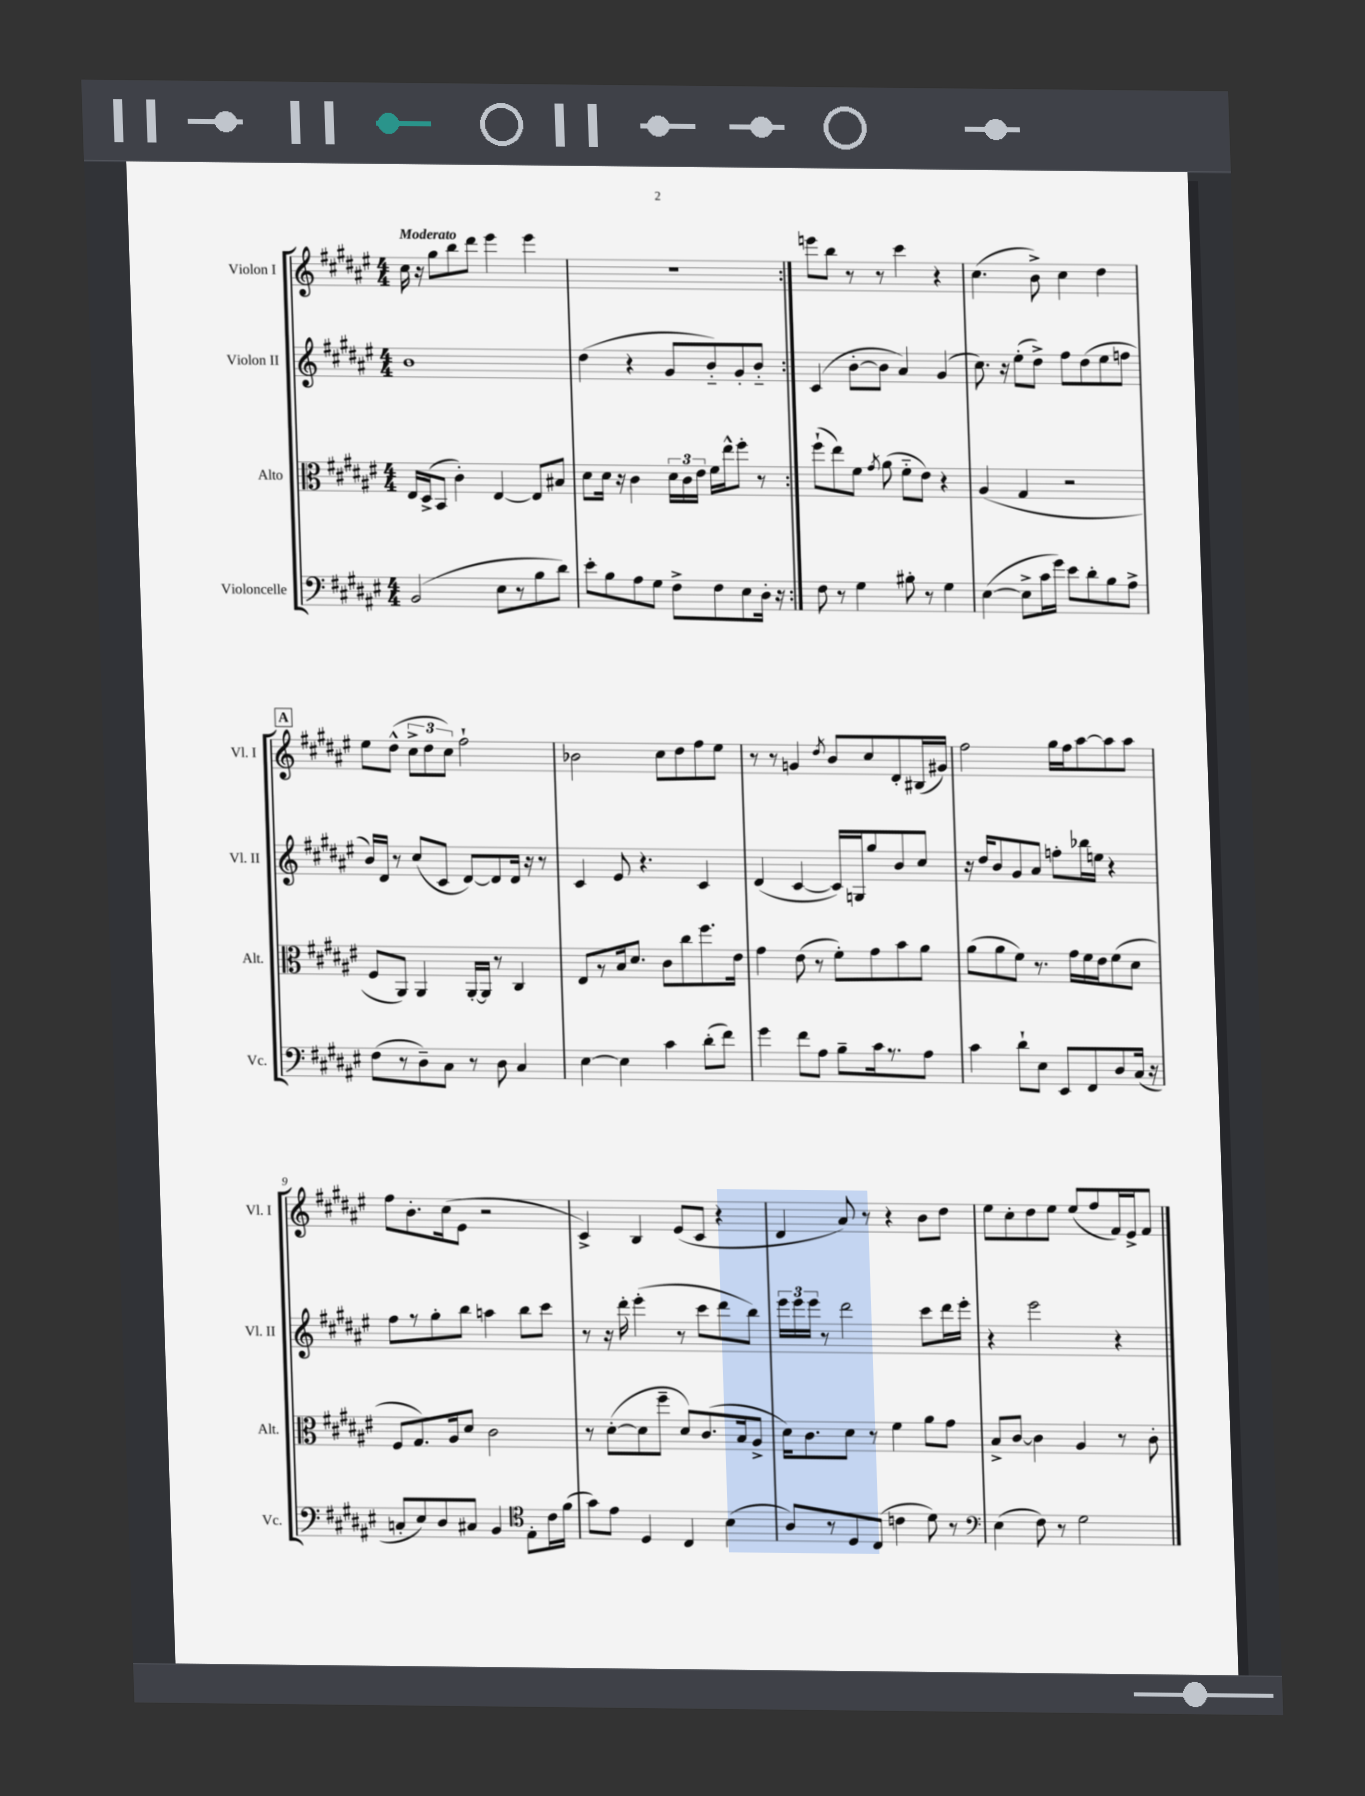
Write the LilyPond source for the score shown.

<<
\new StaffGroup <<
\new Staff = "s0" \with { instrumentName = "Violon I" shortInstrumentName = "Vl. I" } {
    \clef treble \key fis \major \numericTimeSignature \time 4/4 \tempo "Moderato"
    \autoBeamOff \repeat volta 2 { cis''16 r16 gis''8[ b''8 dis'''8] eis'''4 eis'''4 |
    R1 | }
    e'''8[ b''8] r8 r8 cis'''4 r4 |
    cis''4.( b'8->) cis''4 dis''4 |
    \mark \markup { \box "A" } eis''8[ dis''8]-^( \tuplet 3/2 { cis''8[-> dis''8 cis''8]) } fis''2-! |
    bes'2 cis''8[ dis''8 fis''8 eis''8] |
    r8 r8 g'4 \acciaccatura { dis''8 } b'8[ cis''8 dis'8-. bis16( gis'16]) |
    fis''2 gis''16[ fis''16 ais''8~ ais''8 ais''8] |
    fis''8[ b'8.-. cis''16( eis'8] r2 |
    cis'4->) b4 eis'8[( cis'8] r4 |
    dis'4 ais'8) r8 r4 b'8[ dis''8] |
    eis''8[ cis''8-. dis''8 eis''8] eis''8[( fis''8 fis'16) eis'16-> fis'8] \bar "|." |
}
\new Staff = "s1" \with { instrumentName = "Violon II" shortInstrumentName = "Vl. II" } {
    \clef treble \key fis \major \numericTimeSignature \time 4/4
    \autoBeamOff \repeat volta 2 { b'1 |
    dis''4( r4 gis'8[ b'8-_) gis'8-. b'8]-_ | }
    cis'4( b'8[~-. b'8] ais'4) gis'4( |
    cis''8.) r16 eis''8[-.( dis''8]->) fis''8[ dis''8( eis''8 f''8] |
    \mark \markup { \box "A" } b'16[) dis'16] r8 cis''8[( cis'8] dis'8[~) dis'8 dis'16] r16 r8 |
    cis'4 eis'8 r4. cis'4 |
    dis'4( cis'4~ cis'16[) g16 gis''8 b'8 cis''8] |
    r16 dis''16[ b'8 gis'8 ais'8] f''8[-. bes''16 e''16] r4 |
    fis''8[ r8 gis''8-. b''8] a''4 b''8[ cis'''8] |
    r8 r16 dis'''16-. eis'''4-.( r8 cis'''8[ dis'''8 b''8]) |
    \tuplet 3/2 { eis'''16[ eis'''16 eis'''16] } r8 dis'''2 cis'''8[ dis'''16 eis'''16]-. |
    r4 eis'''2 r4 \bar "|." |
}
\new Staff = "s2" \with { instrumentName = "Alto" shortInstrumentName = "Alt." } {
    \clef alto \key fis \major \numericTimeSignature \time 4/4
    \autoBeamOff \repeat volta 2 { eis16[ dis16->( b,8] cis'4-.) eis4~ eis8[ bis8] |
    dis'8[ dis'16] r16 cis'4 \tuplet 3/2 { dis'16[ cis'16 eis'16] } fis'16[ eis''16-^ fis''8]-. r8 | }
    fis''8[-!( eis''8) fis'8] \acciaccatura { gis'8 } ais'8( fis'8[-_ eis'8]) r4 |
    ais4( gis4 r2 |
    \mark \markup { \box "A" } fis8[ ais,8]) ais,4 ais,16[~-. ais,16] r8 cis4 |
    eis8[ r8 b16 dis'8.] cis'8[ cis''8 fis''8. eis'16] |
    gis'4 eis'8( r8 fis'8[-.) gis'8 b'8 ais'8] |
    ais'8[( ais'8 fis'8]) r8. gis'16[ fis'16 eis'16 fis'8( dis'8] |
    fis8[ gis8.) ais16 dis'8] cis'2 |
    r8 dis'8[~-.( dis'8 fis''8]-- dis'8[) cis'8.( b16 ais8]-> |
    dis'16[) cis'8. dis'8] r8 fis'4 ais'8[ gis'8] |
    b8[-> cis'8]~ cis'4 ais4 r8 cis'8-. \bar "|." |
}
\new Staff = "s3" \with { instrumentName = "Violoncelle" shortInstrumentName = "Vc." } {
    \clef bass \key fis \major \numericTimeSignature \time 4/4
    \autoBeamOff \repeat volta 2 { b,2( eis8[ r8 b8 dis'8]) |
    eis'8[-. b8 ais8 gis8] fis8[-> fis8 eis8 dis16]-. r16 | }
    fis8 r8 gis4 bis8-. r8 gis4 |
    eis4~( eis8[-> cis'16 gis'16]) eis'8[ dis'8-. b8 ais8]-> |
    \mark \markup { \box "A" } fis8[( r8 dis8--) cis8] r8 dis8 cis4 |
    eis4~ eis4 cis'4 dis'8[-.( fis'8]) |
    gis'4 fis'8[ ais8] b8[-- cis'16 r8. ais8] |
    cis'4 dis'8[-! eis8] eis,8[ fis,8 dis8 cis16]( r16 |
    c8[-. eis8) dis8 cis8] b,4 \clef tenor eis8[-. cis'16 fis'16]( |
    gis'8[) eis'8] dis4 cis4 b4( |
    ais8[) r8 dis8 cis8]( c'4 dis'8) r8 |
    \clef bass eis4( fis8) r8 gis2 \bar "|." |
}
>>
>>
